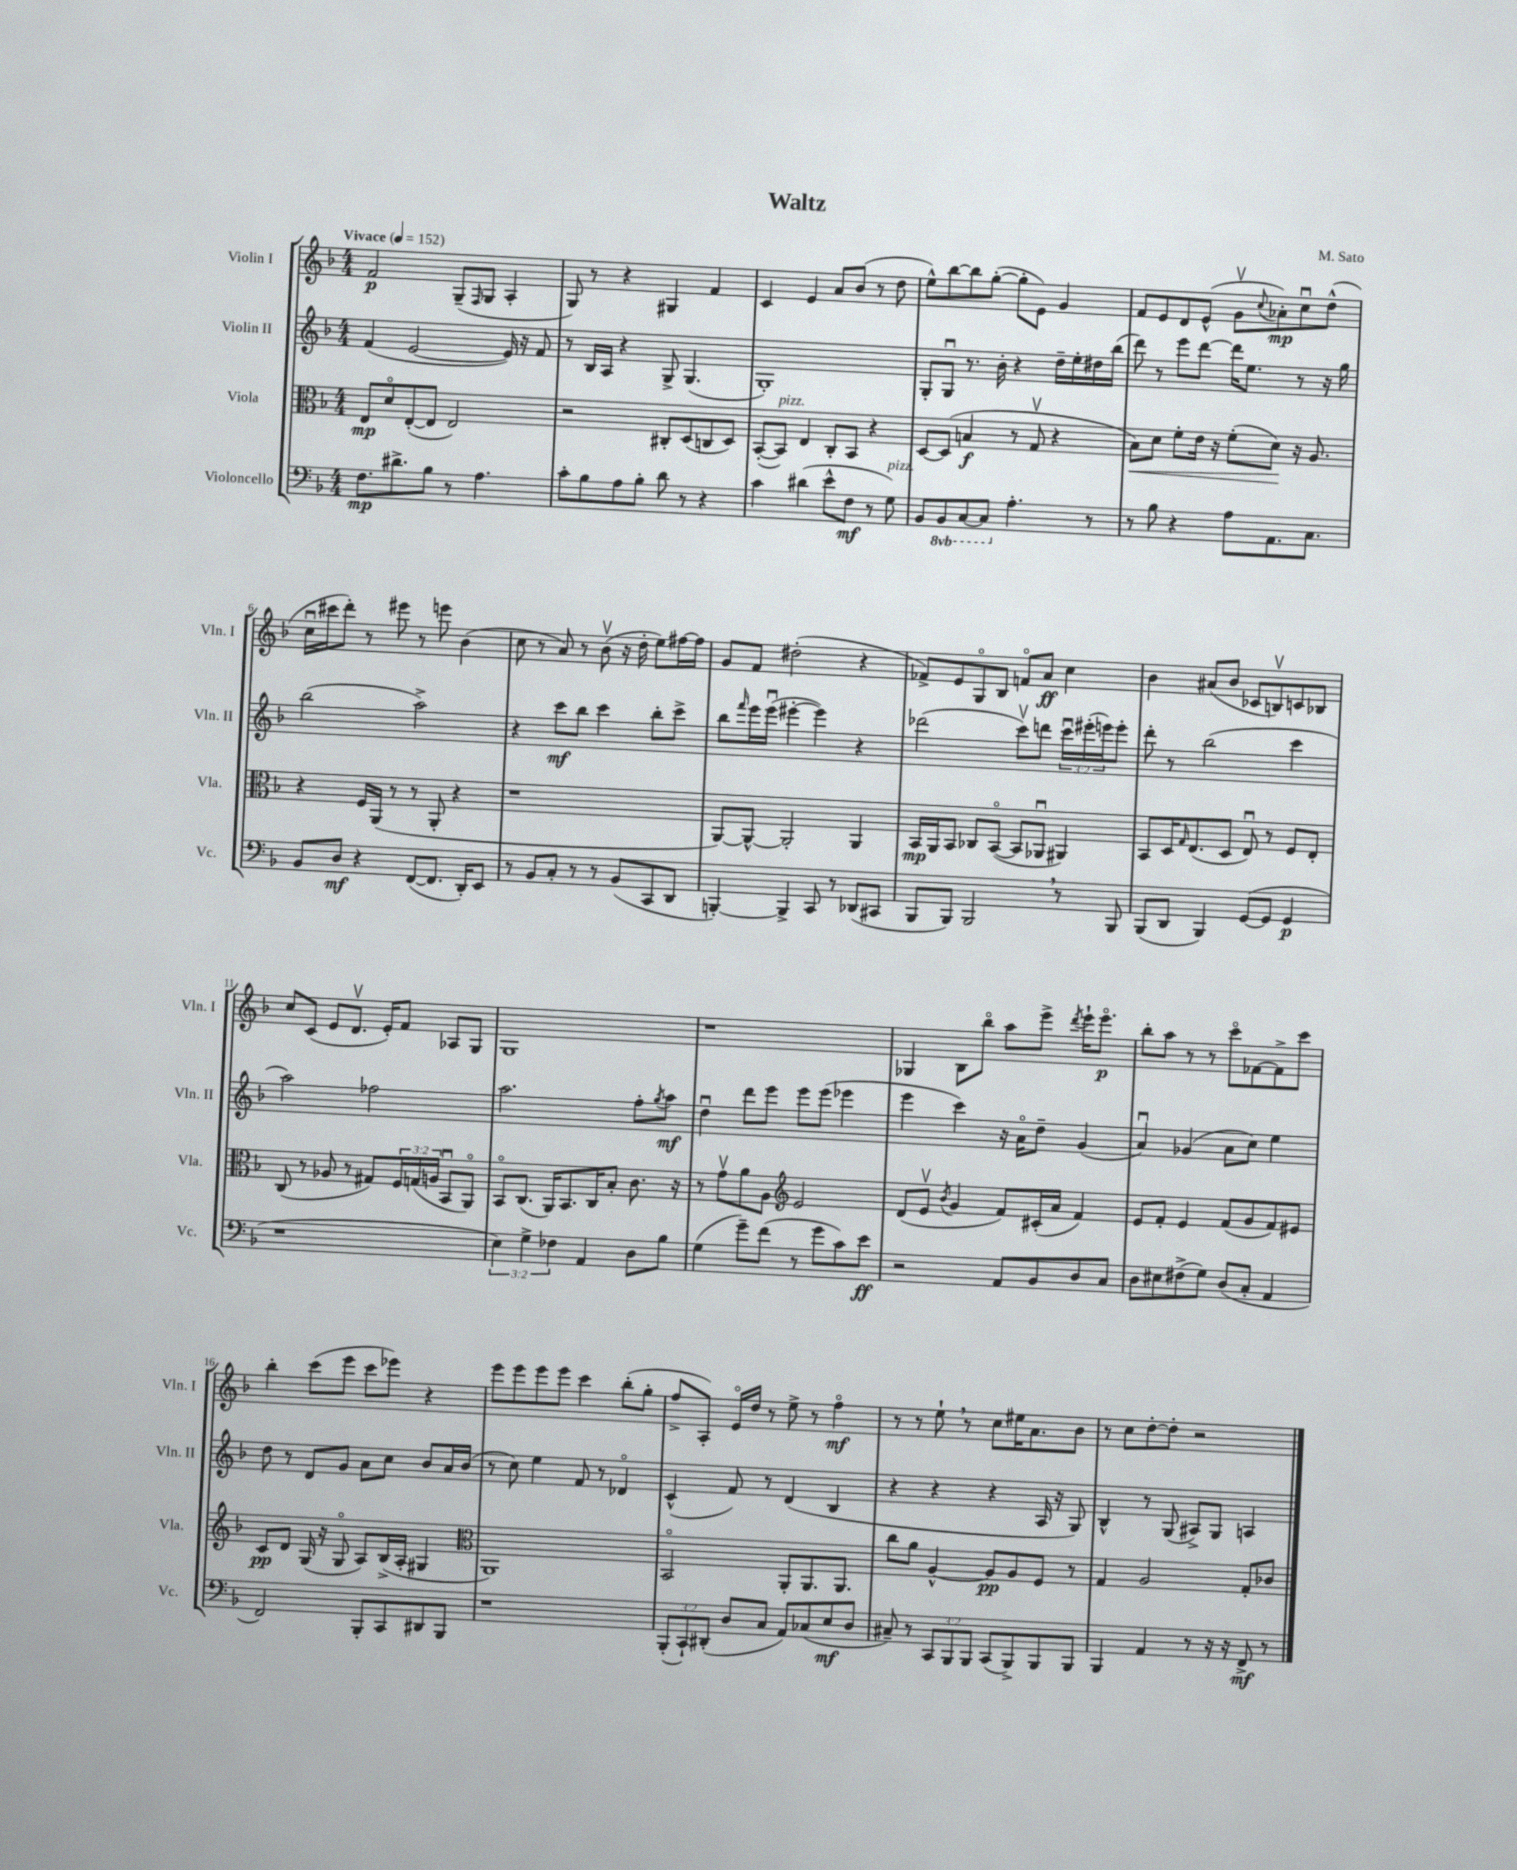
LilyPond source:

\header { title = "Waltz" composer = "M. Sato" }
<<
\new StaffGroup <<
\new Staff = "s0" \with { instrumentName = "Violin I" shortInstrumentName = "Vln. I" } {
    \clef treble \key f \major \numericTimeSignature \time 4/4 \tempo "Vivace" 4 = 152
    f'2\p g8--( \grace { f16 } g8 a4-. |
    g8) r8 r4 gis4 f'4 |
    c'4 e'4 a'8 bes'8( r8 d''8 |
    e''8-^) bes''8~ bes''8 g''8~-.( g''8-. e'8) g'4 |
    f'8 e'8 d'8 e'8-^( g'8\upbow \appoggiatura { c''8 } aes'8-.\mp) c''8\downbow d''8-^( |
    c''16\downbow cis'''16 d'''8-.) r8 eis'''8 r8 e'''8 bes'4( |
    c''8 r8 a'8) r8 bes'8\upbow( r16 d''16-. e''8) fis''16~ fis''16 |
    g'8 f'8 dis''2-.( r4 |
    fes'8->) e'8 g8\flageolet bes8 f'8\flageolet a'8\ff c''4 |
    bes'4 ais'8( bes'8 ces'8 b8\upbow) c'8 bes8 |
    c''8 c'8( e'8 d'8.\upbow e'16-.) f'8 aes8 g8 |
    g1 |
    r1 |
    ges4 bes8 bes''8\flageolet a''8 e'''8-> \acciaccatura { d'''8 } e'''16-! e'''8.\flageolet\p |
    bes''8-. a''8 r8 r8 c'''8\flageolet fes'8~ fes'8-> c'''8 |
    bes''4-. c'''8( e'''8 c'''8 ees'''8) r4 |
    e'''8 e'''8 e'''8 e'''8 c'''4 bes''8-.( g''8-. |
    f''8-> a8-.) e'16\flageolet d''16 r8 e''8-> r8 f''4\flageolet\mf |
    r8 r8 e''8-! \breathe r8 c''8 eis''16 a'8. bes'8 |
    r8 c''8 d''8~-. d''8-. r2 \bar "|." |
}
\new Staff = "s1" \with { instrumentName = "Violin II" shortInstrumentName = "Vln. II" } {
    \clef treble \key f \major \numericTimeSignature \time 4/4 \override Staff.TupletNumber.text = #tuplet-number::calc-fraction-text
    f'4( e'2~ e'16) r16 f'8 |
    r8 bes16 a16 r4 g8-> g4.( |
    g1-.) |
    g8-. g8\downbow r8. bes'16-. r4 d''16-- e''16-. dis''16 bes''16( |
    d'''8) r8 e'''8 d'''8~ d'''16 e''8. r8 r16 g''16 |
    bes''2( a''2->) |
    r4 c'''8\mf bes''8 c'''4 bes''8-. c'''8-> |
    bes''8 \grace { f'''16 } e'''16 e'''16\downbow( eis'''4~-. eis'''4) r4 |
    des'''2( c'''8\upbow) d'''8 \tuplet 3/2 { c'''16\downbow eis'''16-.( e'''16) } e'''8-. |
    d'''8-. r8 bes''2( c'''4 |
    a''2) fes''2 |
    a''2. f''8-. \acciaccatura { g''8 } a''8\mf |
    d''4\downbow d'''8 e'''8 e'''8 e'''8( ees'''4 |
    e'''4 c'''4) r16 a'16\flageolet d''8-- g'4( |
    a'4\downbow) ges'4( a'8 c''8) e''4 |
    d''8 r8 d'8 g'8 a'8 c''8 bes'8 a'16 bes'16( |
    r8 c''8) e''4 f'8 r8 des'4\flageolet |
    c'4-^( f'8) r8 d'4( bes4 |
    r4 r4 r4 a16 r16 g8) |
    bes4-^ r8 g8( ais8->) g8 a4 \bar "|." |
}
\new Staff = "s2" \with { instrumentName = "Viola" shortInstrumentName = "Vla." } {
    \clef alto \key f \major \numericTimeSignature \time 4/4 \override Staff.TupletNumber.text = #tuplet-number::calc-fraction-text
    e8\mp d'8\flageolet e8~-.( e8 e2) |
    r2 cis8-. d8( c8 d8) |
    bes,8~-.( bes,8^\markup { \italic "pizz." }) e4 c8-. bes,8 r4 |
    d8~ d8( b4\f r8 g8\upbow r4 |
    bes8\<) d'8 f'8-. e'16 r16 f'8-.( d'8\!) r16 a8. |
    r4 f16 a,16( r8 r8 a,8-. r4 |
    r1 |
    a,8~) a,8~-^ a,2-. a,4 |
    bes,16\mp a,16 bes,8 ces8 bes,8~\flageolet( bes,8 aes,8\downbow ais,4) |
    bes,8 d16 \grace { g16 } e8.( d8 e8\downbow) r8 f8 e8-. |
    c8( r8 aes8 r8 gis8) \tuplet 3/2 { f16 g16( a16 } bes,8\downbow a,8\flageolet) |
    bes,8\flageolet c8.( a,16) bes,8. c16 bes8-. c'8. r16 |
    r8 g'8\upbow a'8 a8 \clef treble e'2 |
    d'8( e'8\upbow \acciaccatura { bes'8 } g'4 f'8) cis'16-.( a'16 f'4) |
    e'8 f'8-. e'4 f'8( g'8 f'8) eis'8 |
    c'8\pp d'8 g16( r16 g8\flageolet a8) bes16->( a16-. gis4 |
    \clef alto a,1) |
    bes,2\flageolet a,8-. a,8. a,8. |
    c''8 a'8 a4~-^ a8\pp a8 f8 r8 |
    g4 a2 g8-. ces'8 \bar "|." |
}
\new Staff = "s3" \with { instrumentName = "Violoncello" shortInstrumentName = "Vc." } {
    \clef bass \key f \major \numericTimeSignature \time 4/4 \override Staff.TupletNumber.text = #tuplet-number::calc-fraction-text \set Staff.ottavationMarkups = #ottavation-simple-ordinals
    f8.\mp dis'8.-> bes8 r8 a4. |
    c'8-. bes8 a8 bes8-. d'8 r8 r4 |
    c'4 dis'4( e'8-^ f8\mf r8 g8^\markup { \italic "pizz." }) |
    bes,8 \ottava #-1 bes,,8 c,8~ c,8 \ottava #0 a4.-. r8 |
    r8 bes8 r4 a8 a,8. c8. |
    bes,8 d8\mf r4 f,8~( f,8. d,16-.) e,8 |
    r8 bes,8 c8-. r8 r8 bes,8( c,8 d,8 |
    b,,4~-.) b,,4-> c,8 r8 des,8( cis,8 |
    bes,,8 bes,,8) bes,,2 \breathe r8 bes,,8 |
    bes,,8( d,8 bes,,4) g,8~( g,8 g,4\p |
    r1 |
    \tuplet 3/2 { e4) g4-> fes4 } a,4 d8 bes8 |
    g4( g'8--) f'8( r8 g'8 c'8) e'8\ff |
    r2 a,8 bes,8 d8 c8 |
    d8 eis8 fis8->( g8) d8( c8-. a,4 |
    f,2) bes,,8-. c,8 dis,8 bes,,8 |
    r1 |
    \tuplet 3/2 { bes,,8-.( c,8-!) dis,8-.( } d8 c8 a,8) ces8( e8\mf d8 |
    cis8--) r8 \tuplet 3/2 { c,8 bes,,8 bes,,8 } c,8( bes,,8->) bes,,8 bes,,8 |
    bes,,4 a,4 r8 r16 r16 f,8->\mf r8 \bar "|." |
}
>>
>>
